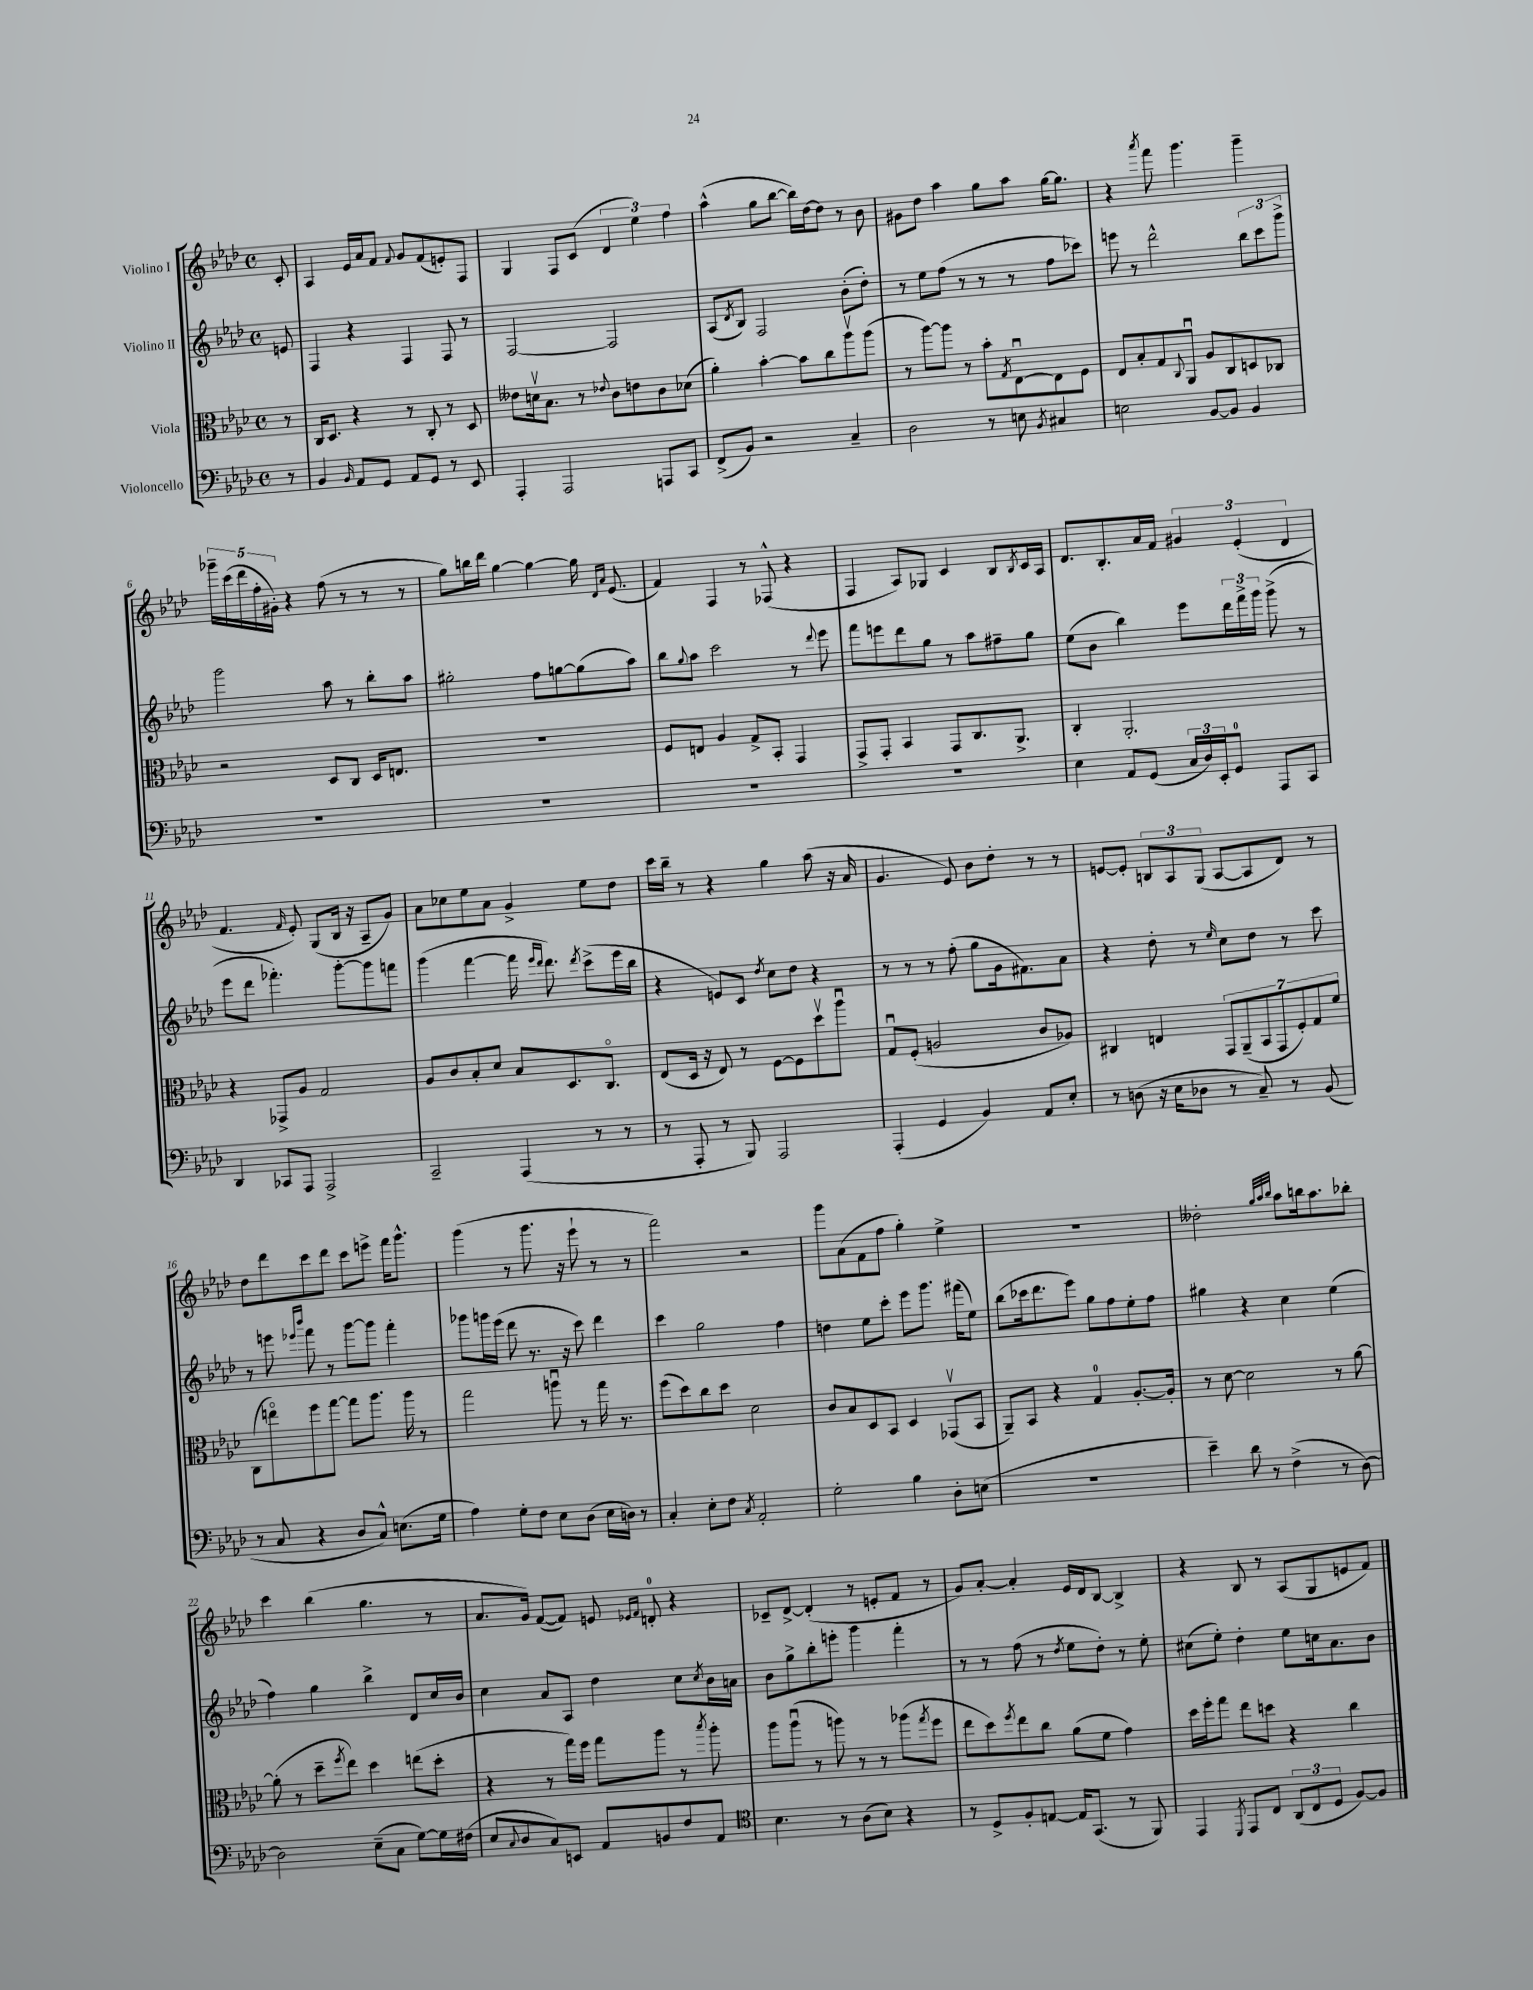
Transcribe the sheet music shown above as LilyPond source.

<<
\new StaffGroup <<
\new Staff = "s0" \with { instrumentName = "Violino I" } {
    \clef treble \key aes \major \defaultTimeSignature \time 4/4 \partial 8
    c'8-. |
    aes4 ees'16 aes'16 f'8 \appoggiatura { f'8 } g'8 f'8( e'8-.) f8 |
    g4 f8 c'8( \tuplet 3/2 { des'4 ees''4) f''4 } |
    aes''4-^( g''8 bes''8~ bes''16) des''16~ des''8 r8 bes'8 |
    gis'8 des''8 aes''4 g''8 aes''8 g''16~ g''8. |
    r4 \acciaccatura { aes'''8 } f'''8 g'''4. g'''4-- |
    \tuplet 5/4 { ges'''16-- c'''16( des'''16 f''16-. gis'16-.) } r4 f''8( r8 r8 r8 |
    g''8) b''16 des'''16 g''4~ g''4~ g''16 \grace { des'16 aes'16 } ees'8.( |
    f'4) f4 r8 fes8-^( r4 |
    f4 aes8) ges8 c'4 bes8 \acciaccatura { bes8 } c'16 aes16 |
    des'8. bes8.-. aes'16 f'16 \tuplet 3/2 { gis'4 ees'4-.( des'4 } |
    f'4. \grace { f'16 } ees'8-.) g8( bes16 r16 aes8-- g'8) |
    aes'8 ces''8 ees''8 aes'8 g'4-> ees''8 des''8 |
    c'''16 bes''16-- r8 r4 g''4 aes''8( r16 aes'16 |
    g'4. ees'8) bes'8 des''8-. r8 r8 |
    e'8~ e'8-. \tuplet 3/2 { b8 aes8 g8( } aes8~ aes8 des'8) r8 |
    des''8 des'''8 c'''8 des'''8 c'''8 e'''8-> f'''16 g'''8.-^ |
    g'''4( r8 g'''8. r16 ees'''8-! r8 r8 |
    f'''2) r2 |
    g'''8 aes'8( f'8 f''8 g''4-.) ees''4-> |
    R1 |
    deses''2-. \grace { g''32 aes''32 bes''32 } aes''8 b''16 aes''8. bes''8-. |
    c'''4 bes''4( g''4. r8 |
    aes'8. g'16) f'8~( f'8) e'8 \grace { ees'16 f'16 } d'8-0-. r4 |
    ces'8-- des'8~-> des'4-.( r8 e'8-. f'8 r8 |
    g'8) aes'8~-. aes'4-. ees'16 des'16 bes8~ bes4-> |
    r4 bes8 r8 aes8( g8 e'8 f'8) \bar "|." |
}
\new Staff = "s1" \with { instrumentName = "Violino II" } {
    \clef treble \key aes \major \defaultTimeSignature \time 4/4 \partial 8
    e'8 |
    f4 r4 f4 f8 r8 |
    f2~ f2 |
    aes8( \acciaccatura { des'8 } bes8) f2 bes'8-.( des''8-.) |
    r8 ees''8 f''8( r8 r8 r8 f''8 ces'''8) |
    e'''8 r8 des'''2-^ \tuplet 3/2 { bes''8 c'''8 g'''8-> } |
    g'''2 aes''8 r8 bes''8-. aes''8 |
    gis''2-. f''8 g''8~ g''8( aes''8) |
    bes''8 \appoggiatura { g''8 } aes''8 c'''2 r8 \appoggiatura { des'''8 } ees'''8 |
    f'''8 e'''8 des'''8 g''8 r8 aes''8 fis''8-- g''8 |
    ees''8( bes'8 bes''4) ees'''8 \tuplet 3/2 { des'''16 f'''16-> g'''16 } g'''8->( r8 |
    ees'''8 des'''8 fes'''4.-.) g'''8~-. g'''8 f'''8 |
    g'''4( f'''4~ f'''16 \grace { ees'''16 des'''16 } des'''8.) \acciaccatura { des'''8 } c'''8->( ees'''16 bes''16 |
    r4 e'8) c'8 \acciaccatura { des''8 } c''8 des''8 r4 |
    r8 r8 r8 f''8-.( g''8 g'16 fis'8.) aes'8 |
    r4 des''8-. r8 \grace { ees''16 } c''8 des''8 r8 c'''8 |
    r8 e'''8 \grace { ees'''16 bes'''16 } f'''8 r8 g'''8~ g'''8 f'''4-. |
    ges'''8 g'''16 ees'''16( des'''8 r8. r16 c'''8) des'''4 |
    c'''4 g''2 f''4 |
    d''4 ees''8 c'''8-. ees'''8 g'''8. fis'''16( ees''8) |
    bes''8( ces'''16 des'''8. ees'''8) g''8 f''8 ees''8-. f''8 |
    gis''4 r4 c''4 ees''4( |
    f''4) g''4 bes''4-> des'8 c''16 bes'16 |
    c''4 aes'8 aes8 des''4 c''8 \acciaccatura { c''8 } bes'16 a'16 |
    bes'8 g''8-> bes''8-. e'''8-. g'''4 f'''4-. |
    r8 r8 f''8( r8 \acciaccatura { des''8 } ees''8 des''8-.) r8 ees''8-. |
    cis''8( ees''8-.) des''4-. ees''8 c''16 aes'8. bes'8 \bar "|." |
}
\new Staff = "s2" \with { instrumentName = "Viola" } {
    \clef alto \key aes \major \defaultTimeSignature \time 4/4 \partial 8
    r8 |
    c16 des8. r4 r8 c8-. r8 des8 |
    eeses'8 d'16\upbow bes8. r8 \appoggiatura { ees'8 } c'8 e'8 c'8 des'8( |
    aes'4-.) bes'4~-. bes'8 c''8 aes''8\upbow aes''8( |
    r8 aes''8~) aes''8 r8 bes'8-. \acciaccatura { g8 } ees8~\downbow ees8 f8 |
    ees8 bes8-. g8 \appoggiatura { c8 } aes,8\downbow aes8 c8 d8 ces8 |
    r2 des8 c8 des16 e8. |
    R1 |
    f8 e8 aes4 g8-> bes,8-. g,4 |
    g,8-> g,8-. bes,4 g,8 c8. aes,8.-> |
    c4-. aes,2.-. |
    r4 ges,8-> aes8 g2 |
    aes8 c'8 bes8-. des'8 bes8 des8. c8.\flageolet |
    ees8( des16 r16 ees8) r8 f8~ f8 des''8\upbow aes''8\downbow |
    g8\downbow f8-.( a2 c'8 aes8) |
    cis4 e4 \tuplet 7/4 { g,8 aes,8--( bes,8 g,8 f8-.) g8 f'8 } |
    c8( e''8\flageolet) f''8 g''8~ g''8 aes''8. aes''16 r8 |
    g''2 a''8\downbow r8 g''16 r8. |
    f''8( des''8) c''8 des''8 des'2 |
    c'8 bes8 des8 bes,8 des4 ges,8\upbow( bes,8 |
    aes,8--) bes,8 r4 g4-0 aes8.~-. aes16-. |
    r8 des'8~ des'2 r8 aes'8~ |
    aes'8-.( r8 des''8-- \acciaccatura { f''8 } ees''8) des''4 e''8( des''8-. |
    r4 r8 g''16) f''16 g''8 aes''8 r8 \acciaccatura { bes''8 } aes''8-. |
    aes''8 aes''8\downbow( r8 a''8) r8 r8 aes''8( \acciaccatura { g''8 } f''8 |
    ees''8 des''8) \acciaccatura { f''8 } ees''8 c''8 aes'8( f'8 g'4) |
    des''16 f''16-. g''8 ees''8 d''8 r4 c''4 \bar "|." |
}
\new Staff = "s3" \with { instrumentName = "Violoncello" } {
    \clef bass \key aes \major \defaultTimeSignature \time 4/4 \partial 8
    r8 |
    bes,4 \grace { bes,16 } aes,8 g,8 aes,8 g,8 r8 ees,8 |
    aes,,4-. aes,,2 a,,8 c,8 |
    f,8->( bes,8) r2 c4-- |
    des2 r8 e8 \acciaccatura { bes,8 } cis4 |
    e2 bes,8~ bes,8 bes,4 |
    R1 |
    R1 |
    R1 |
    R1 |
    ees4 aes,8 g,8( \tuplet 3/2 { c16 des16) ees,16-. } g,8-0 aes,,8 c,8 |
    des,4 ces,8 aes,,8 aes,,2-> |
    c,2-- aes,,4( r8 r8 |
    r8 aes,,8-. r8 bes,,8) aes,,2 |
    aes,,4-.( g,4 bes,4) aes,8 ees8-. |
    r8 d8( r16 ees16 des8 r8 c8--) r8 bes,8( |
    r8 c8 r4 des8 c8-^) e8.( g16 |
    aes4) g8-. f8 ees8 des8( ees16 d16) r8 |
    c4-. ees8-. f8 \acciaccatura { c8 } aes,2-. |
    g2-. bes4 des8-. e8( |
    R1 |
    ees'4--) des'8 r8 f4->( r8 des8~) |
    des2 ees8--( c8 g8~) g16 fis16( |
    ees8 \appoggiatura { c8 } des8 c8) e,8 aes,8 b,8 f8 aes,8 |
    \clef tenor bes4. r8 aes8( bes8) r4 |
    r8 des8-> f8-. e8~ e16 g,8.( r8 f,8) |
    ees,4 \acciaccatura { des,8 } ees,8 c8 \tuplet 3/2 { aes,8( c8 des8 } f8~) f8 \bar "|." |
}
>>
>>
